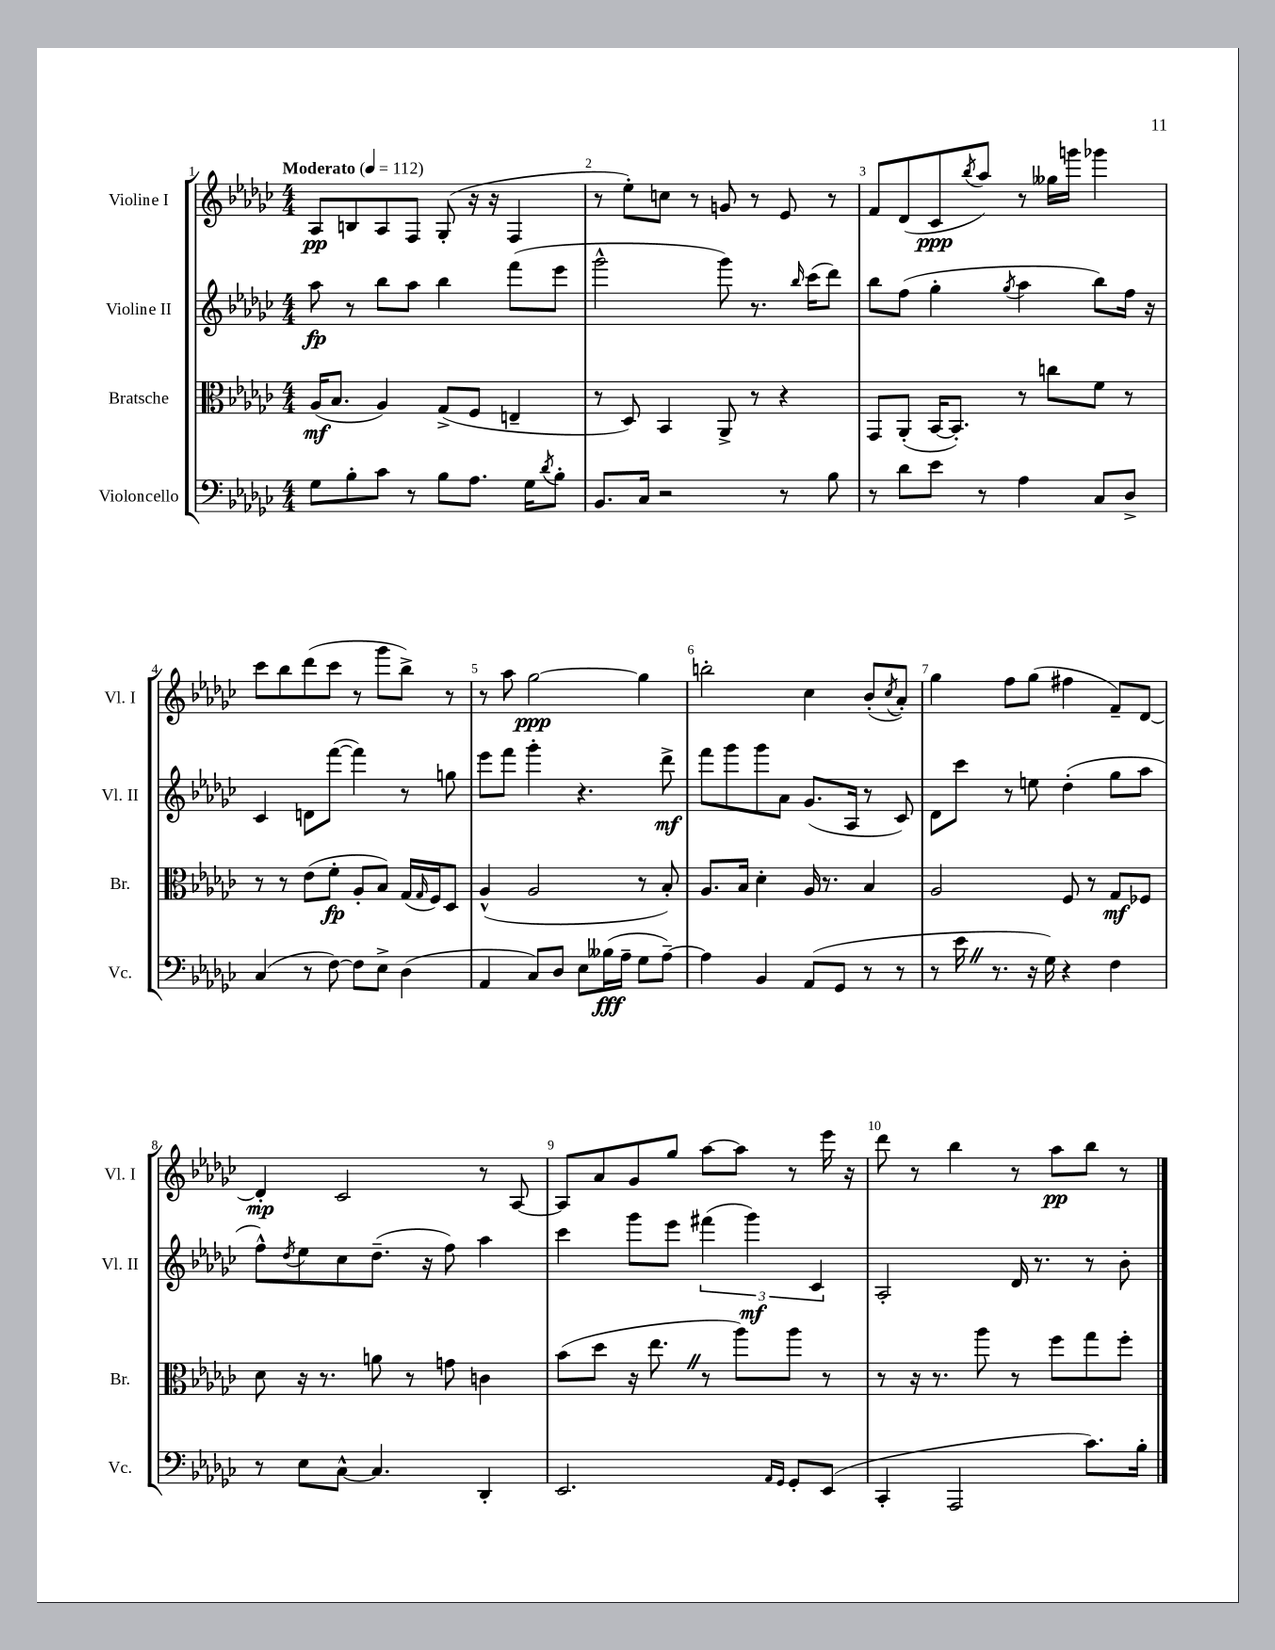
<<
\new StaffGroup <<
\new Staff = "s0" \with { instrumentName = "Violine I" shortInstrumentName = "Vl. I" } {
    \clef treble \key ges \major \numericTimeSignature \time 4/4 \tempo "Moderato" 4 = 112
    aes8\pp b8 aes8 f8 ges8-.( r16 r16 f4 |
    r8 ees''8-.) c''8 r8 g'8 r8 ees'8 r8 |
    f'8 des'8( ces'8\ppp \acciaccatura { bes''8 } aes''8) r8 geses''16 g'''16 ges'''4 |
    ces'''8 bes''8 des'''8( ces'''8 r8 ges'''8 bes''8->) r8 |
    r8 aes''8 ges''2~\ppp ges''4 |
    b''2-. ces''4 bes'8-.( \acciaccatura { ces''8 } aes'8-.) |
    ges''4 f''8 ges''8( fis''4 f'8--) des'8~ |
    des'4-.\mp ces'2 r8 aes8~ |
    aes8 aes'8 ges'8 ges''8 aes''8~ aes''8 r8 ees'''16 r16 |
    des'''8 r8 bes''4 r8 aes''8\pp bes''8 r8 \bar "|." |
}
\new Staff = "s1" \with { instrumentName = "Violine II" shortInstrumentName = "Vl. II" } {
    \clef treble \key ges \major \numericTimeSignature \time 4/4
    aes''8\fp r8 bes''8 aes''8 bes''4 f'''8( ees'''8 |
    ges'''2-^ ges'''8) r8. \grace { bes''16 } ces'''16( des'''8) |
    bes''8 f''8( ges''4-. \acciaccatura { ges''8 } aes''4 bes''8) f''16 r16 |
    ces'4 d'8 f'''8~( f'''4) r8 g''8 |
    ees'''8 f'''8 ges'''4-. r4. des'''8->\mf |
    f'''8 ges'''8 ges'''8 aes'8 ges'8.( aes16 r8 ces'8) |
    des'8 ces'''8 r8 e''8 des''4-.( ges''8 aes''8 |
    f''8-^) \acciaccatura { des''8 } ees''8 ces''8 des''8.--( r16 f''8) aes''4 |
    ces'''4 ges'''8 ees'''8 \tuplet 3/2 { fis'''4( ges'''4\mf) ces'4 } |
    aes2-. des'16 r8. r8 bes'8-. \bar "|." |
}
\new Staff = "s2" \with { instrumentName = "Bratsche" shortInstrumentName = "Br." } {
    \clef alto \key ges \major \numericTimeSignature \time 4/4
    aes16\mf( bes8. aes4) ges8->( f8 e4-- |
    r8 des8) bes,4 aes,8-> r8 r4 |
    ges,8 aes,8-.( bes,16~ bes,8.-.) r8 c''8 f'8 r8 |
    r8 r8 ees'8( f'8-.\fp aes8-. bes8) ges16( \grace { ges16 } f16) des8 |
    aes4-^( aes2 r8 bes8-.) |
    aes8. bes16 des'4-. aes16 r8. bes4 |
    aes2 f8 r8 ges8\mf fes8 |
    des'8 r16 r8. a'8 r8 g'8 c'4 |
    bes'8( des''8 r16 ees''8. \once \override BreathingSign.text = \markup { \musicglyph "scripts.caesura.straight" } \breathe r8 aes''8) aes''8 r8 |
    r8 r16 r8. aes''8 r8 f''8 ges''8 f''8-. \bar "|." |
}
\new Staff = "s3" \with { instrumentName = "Violoncello" shortInstrumentName = "Vc." } {
    \clef bass \key ges \major \numericTimeSignature \time 4/4
    ges8 bes8-. ces'8 r8 bes8 aes8. ges16 \acciaccatura { des'8 } bes8-. |
    bes,8. ces16 r2 r8 bes8 |
    r8 des'8 ees'8 r8 aes4 ces8 des8-> |
    ces4( r8 f8~) f8 ees8-> des4( |
    aes,4 ces8) des8 ees8 beses16\fff( aes16-- ges8 aes8~--) |
    aes4 bes,4 aes,8( ges,8 r8 r8 |
    r8 ees'16 \once \override BreathingSign.text = \markup { \musicglyph "scripts.caesura.straight" } \breathe r8. r16 ges16) r4 f4 |
    r8 ees8 ces8~-^ ces4. des,4-. |
    ees,2. \grace { aes,16 ges,16 } ges,8-. ees,8( |
    ces,4-. aes,,2 ces'8.) bes16-. \bar "|." |
}
>>
>>
\layout { \context { \Score \override BarNumber.break-visibility = ##(#f #t #t) barNumberVisibility = #all-bar-numbers-visible } }
